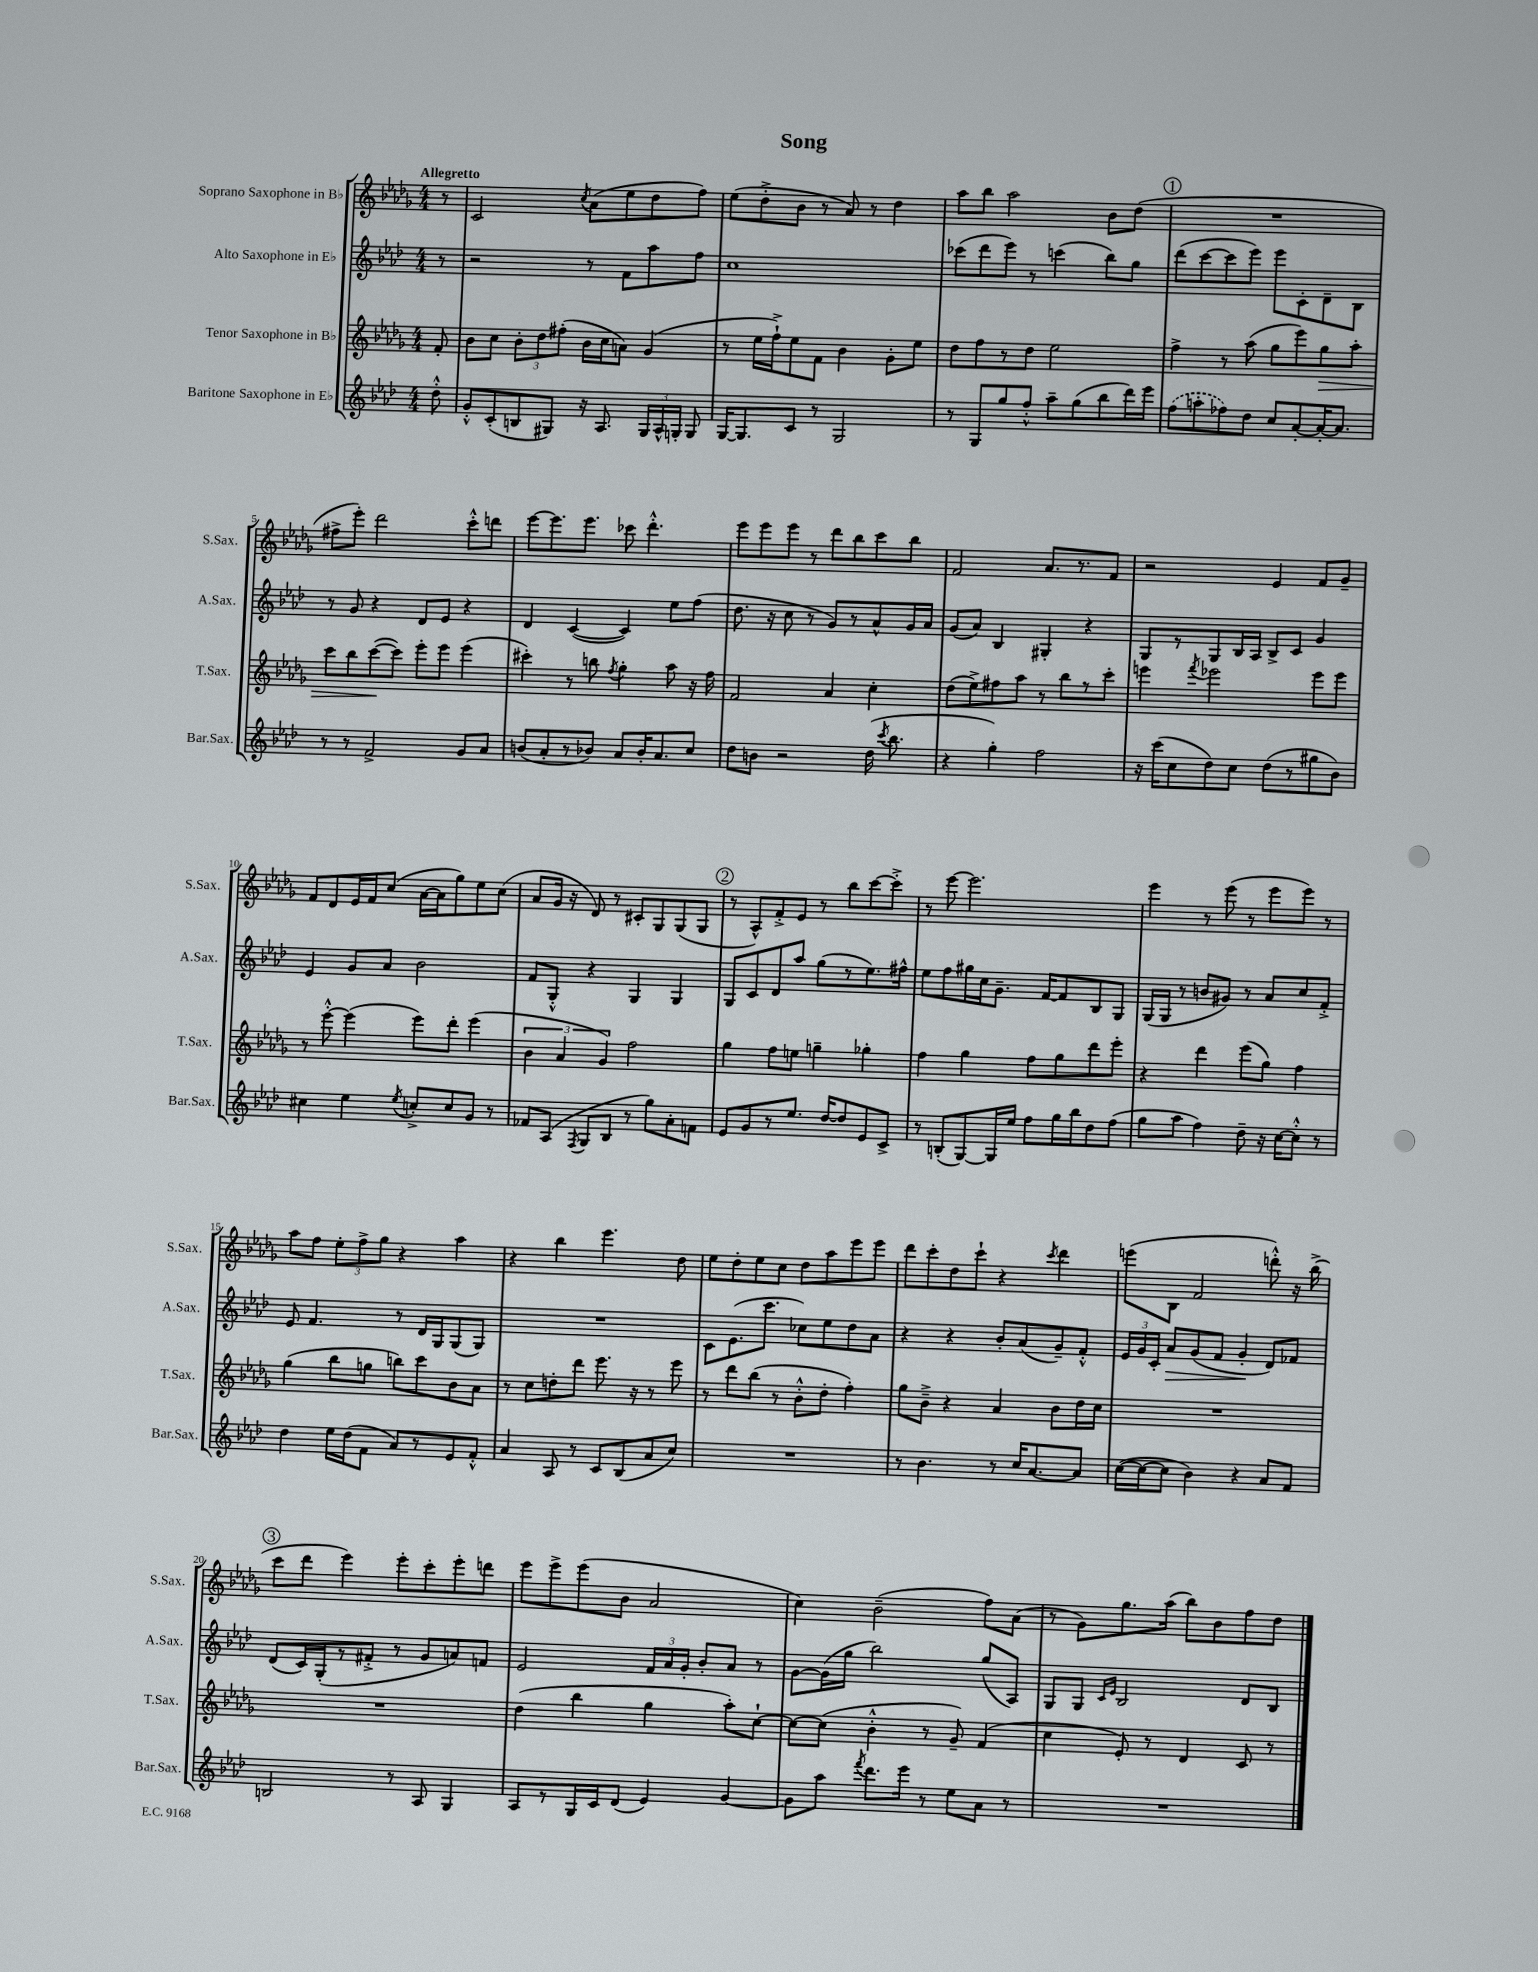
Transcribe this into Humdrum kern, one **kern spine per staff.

**kern	**kern	**dynam	**kern	**dynam	**kern
*part4	*part3	*part3	*part2	*part2	*part1
*staff4	*staff3	*staff3	*staff2	*staff2	*staff1
*I"Baritone Saxophone in E♭	*I"Tenor Saxophone in B♭	*	*I"Alto Saxophone in E♭	*	*I"Soprano Saxophone in B♭
*I'Bar.Sax.	*I'T.Sax.	*	*I'A.Sax.	*	*I'S.Sax.
*clefG2	*clefG2	*	*clefG2	*	*clefG2
*k[b-e-a-d-]	*k[b-e-a-d-g-]	*	*k[b-e-a-d-]	*	*k[b-e-a-d-g-]
*M4/4	*M4/4	*	*M4/4	*	*M4/4
=	=	=	=	=	=
!	!	!	!	!	!LO:TX:a:B:t=Allegretto
8dd-'^^\	8f'/	.	8r	.	8r
=1	=1	=1	=1	=1	=1
8g'^^/L	8b-\L	.	2r	.	2c/
(8c'/	8cc\J	.	.	.	.
8Bn/	12b-'\L	.	.	.	.
.	12dd-\	.	.	.	.
8G#X/J)	.	.	.	.	.
.	(12ff#X'\J	.	.	.	.
.	.	.	.	.	8qcc/
16r	16b-\LL	.	8r	.	(8a-\L
8.A-/	16cc\J	.	.	.	.
.	8an\J)	.	8f\L	.	8ee-\
24G#/LL	(4g-/	.	8aa-\	.	8dd-\
24A-^^/	.	.	.	.	.
24Gn'/JJ	.	.	.	.	.
8G/	.	.	8ff\J	.	8ff\J)
=2	=2	=2	=2	=2	=2
[16G/KL	8r	.	1cc	.	(8ee-\L
8.G/]	.	.	.	.	.
.	16ee-\LL	.	.	.	8dd-'^\
.	16ff`^\J)	.	.	.	.
8c/J	8ee-\	.	.	.	8b-\J
8r	8f\J	.	.	.	8r
2G/	4b-\	.	.	.	8a-/)
.	.	.	.	.	8r
.	8g-'\L	.	.	.	4dd-\
.	8ee-\J	.	.	.	.
=3	=3	=3	=3	=3	=3
8r	8dd-\L	.	(8ccc-X\L	.	8aa-\L
8G/L	8ff\	.	8ddd-\	.	8bb-\J
8gg/	8r	.	8eee-\J)	.	2aa-\
8ff'^^/J	8dd-\J	.	8r	.	.
8aa-~\L	2ee-\	.	(4cccn\	.	.
(8gg\	.	.	.	.	.
8bb-\	.	.	8bb-\L)	.	8b-\L
16ddd-\L)	.	.	8gg\J	.	(8dd-\J
16eee-\JJ	.	.	.	.	.
!!LO:REH:place=s1:t=1
=4	=4	=4	=4	=4	=4
(8ff\L	4ff^\	.	(8ddd-\L	.	1r
8aan'\	.	.	[8ccc\	.	.
8ff-X\)	8r	.	8ccc\]	.	.
8dd-\J	(8aa-\	.	8eee-\J)	.	.
8cc/L	8gg-\L	.	8eee-\L	.	.
[8a-'/	8eee-\)	.	8c'\	.	.
!	!	!LO:HP:b	!	!	!
16a-'/K_	8gg-\	>	8d-~\	.	.
8.a-/J]	.	.	.	.	.
.	8aa-'\J	.	8B-\J	.	.
!!LO:LB:g=z
=5	=5	=5	=5	=5	=5
8r	8ccc\L	.	8r	.	8ff#X^\L
8r	8bb-\	.	8g/	.	8eee-'\J)
2f^/	([8ccc\	.	4r	.	2ddd-\
.	8ccc\J])	]	.	.	.
.	8eee-'\L	.	8d-/L	.	.
.	8eee-\J	.	8e-/J	.	.
8g/L	(4eee-\	.	4r	.	8ccc'^^\L
8a-/J	.	.	.	.	8dddn\J
=6	=6	=6	=6	=6	=6
(8bn/L	4ccc#X'\)	.	4d-/	.	[8eee-\L
8a-'/	.	.	.	.	8.eee-\]
8r	8r	.	([4c/	.	.
.	.	.	.	.	8.eee-\J
8b-X/J)	8bbn\	.	.	.	.
.	8qff/	.	.	.	.
8a-/L	4gg-'\	.	4c/])	.	8ccc-X\
16b-'/K	.	.	.	.	4.ddd-'^^\
8.a-/	.	.	.	.	.
.	8aa-\	.	8ee-\L	.	.
8cc/J	16r	.	(8ff\J	.	.
.	16ff\	.	.	.	.
=7	=7	=7	=7	=7	=7
8dd-\L	2f/	.	8.dd-\	.	8eee-\L
8bn\J	.	.	.	.	8eee-\
.	.	.	16r	.	.
2r	.	.	8cc\	.	8eee-\J
.	.	.	8r	.	8r
.	4a-/	.	8g/L)	.	8ddd-\L
.	.	.	8r	.	8bb-\
(16dd-\	4cc'\	.	8a-^^/	.	8ccc\
8qccc/	.	.	.	.	.
8.bb-\	.	.	.	.	.
.	.	.	16g/L	.	8bb-\J
.	.	.	16a-/JJ	.	.
=8	=8	=8	=8	=8	=8
4r	(8dd-\L	.	(8g/L	.	2f/
.	8ee-^\)	.	8a-/J)	.	.
4gg'\)	8ff#X\	.	4B-/	.	.
.	8aa-\J	.	.	.	.
2ff\	8r	.	4G#X'/	.	8.a-/L
.	8bb-\L	.	.	.	.
.	.	.	.	.	8.r
.	8r	.	4r	.	.
.	8ccc'\J	.	.	.	8f/J
=9	=9	=9	=9	=9	=9
16r	4eeen\	.	8G/L	.	2r
(16ccc\KL	.	.	.	.	.
8cc\	.	.	8r	.	.
.	8qfff/	.	.	.	.
8dd-\)	2eee-X\	.	8G/	.	.
8cc\J	.	.	16B-/L	.	.
.	.	.	16A-/JJ	.	.
(8dd-\L	.	.	8B-^/L	.	4e-/
8r	.	.	8c/J	.	.
8gg#X\	8eee-\L	.	4g/	.	8f/L
8b-\J)	8eee-\J	.	.	.	8g-~/J
!!LO:LB:g=z
=10	=10	=10	=10	=10	=10
4cc#X\	8r	.	4e-/	.	8f/L
.	[8eee-'^^\	.	.	.	8d-/
4ee-\	(4eee-\]	.	8g/L	.	16e-/L
.	.	.	.	.	16f/J
.	.	.	8a-/J	.	(8cc/J
8qee-/	.	.	.	.	.
8ccn'^/L	8eee-\L)	.	2b-\	.	[16a-\LL
.	.	.	.	.	16a-\J]
8cc/	8ddd-'\J	.	.	.	8gg-\)
8g/J	(4eee-\	.	.	.	8ee-\
8r	.	.	.	.	(8cc\J
=11	=11	=11	=11	=11	=11
8f-X/L	6b-\	.	8f/L	.	8a-/L
(8A-/J	.	.	8G'^^/J	.	16g-/Jk
.	6a-/	.	.	.	.
.	.	.	.	.	16r
8qF/	.	.	.	.	.
8G/L	.	.	4r	.	8d-/)
.	6g-/)	.	.	.	.
8B-/J	.	.	.	.	8r
8r	2ff\	.	4G/	.	8c#X'/L
8gg\L)	.	.	.	.	8G-/
8a-'\	.	.	4G/	.	(8G-/
8fn\J	.	.	.	.	8G-/J
!!LO:REH:place=s1:t=2
=12	=12	=12	=12	=12	=12
8e-/L	4gg-\	.	8G/L	.	8r
8g/	.	.	8c/	.	8A-^^/L)
8r	8ff\L	.	8d-/	.	8f'^/
8.ee-/J	8een\J	.	8aa-/J	.	8e-/J
.	4ggn~\	.	(8gg\L	.	8r
[16dd-/KL	.	.	.	.	.
8dd-/]	.	.	8r	.	8bb-\L
8e-/	4gg-X'\	.	8.ee-\)	.	[8ccc\
8c^/J	.	.	.	.	8ccc'^\J]
.	.	.	16ff#X^^\Jk	.	.
=13	=13	=13	=13	=13	=13
8r	4ff\	.	8ee-\L	.	8r
(8Bn'/L	.	.	8ff\	.	[8eee-\
[8G/)	4gg-\	.	16gg#X\L	.	2.eee-\]
.	.	.	16cc\J	.	.
16G/L]	.	.	8.g~\J	.	.
16ee-/JJ	.	.	.	.	.
8ff\L	8ff\L	.	.	.	.
.	.	.	[16f/KL	.	.
16gg\L	8gg-\	.	8f/]	.	.
16bb-\J	.	.	.	.	.
8dd-\	8ddd-\	.	8B-/	.	.
(8ff\J	8eee-'\J	.	8G/J	.	.
=14	=14	=14	=14	=14	=14
8gg\L	4r	.	(16G/LL	.	4eee-\
.	.	.	16G/JJ	.	.
8aa-\J	.	.	8r	.	.
4ff\)	4ddd-\	.	8bn/L	.	8r
.	.	.	8g#X/J)	.	(8eee-\
8dd-~\	(8eee-\L	.	8r	.	8r
16r	8gg-\J)	.	8a-/L	.	8eee-\L
[16cc\KL	.	.	.	.	.
8cc'^^\J]	4ff\	.	8cc/	.	8eee-\J)
8r	.	.	8f'^/J	.	8r
!!LO:LB:g=z
=15	=15	=15	=15	=15	=15
4dd-\	(4gg-\	.	8e-/	.	8aa-\L
.	.	.	4.f/	.	8ff\J
16ee-\LL	8bb-\L	.	.	.	12ee-'\L
(16dd-\J	.	.	.	.	.
.	.	.	.	.	12ff^\
8f\J	8ggn\J	.	.	.	.
.	.	.	.	.	12gg-\J
8a-/L)	8bbn\L)	.	8r	.	4r
8r	8ccc\	.	16d-/LL	.	.
.	.	.	16G/J	.	.
8e-/	8b-\	.	(8G/	.	4aa-\
8f'^^/J	8a-\J	.	8G/J)	.	.
=16	=16	=16	=16	=16	=16
4a-/	8r	.	1r	.	4r
.	8cc\L	.	.	.	.
8A-/	8ddn'\	.	.	.	4bb-\
8r	8ddd-\J	.	.	.	.
8c/L	8.eee-\	.	.	.	4.eee-\
(8B-/	.	.	.	.	.
.	16r	.	.	.	.
8a-/	8r	.	.	.	.
8cc/J)	8eee-\	.	.	.	8dd-\
=17	=17	=17	=17	=17	=17
1r	8r	.	8c\L	.	8ee-\L
.	8ddd-\L	.	(8.e-\	.	8dd-'\
.	(8bb-\J	.	.	.	8ee-\
.	.	.	8.ccc\J	.	.
.	8r	.	.	.	8cc\J
.	8b-'^^\L	.	8cc-X\L)	.	8dd-\L
.	8dd-'\J	.	8ee-\	.	8aa-\
.	4ff'\)	.	8dd-\	.	8eee-\
.	.	.	8a-\J	.	8eee-\J
=18	=18	=18	=18	=18	=18
8r	8gg-\L	.	4r	.	8ddd-\L
4.b-\	8b-~^\J	.	.	.	8ccc'\
.	4r	.	4r	.	8dd-\
.	.	.	.	.	8ccc`\J
8r	4a-/	.	8b-'/L	.	4r
16cc/KL	.	.	(8a-/	.	.
[8.a-/	.	.	.	.	.
.	.	.	.	.	8qccc/
.	8b-\L	.	8g~/)	.	4ddd-\
8a-/J]	16dd-\L	.	8f'^^/J	.	.
.	16cc\JJ	.	.	.	.
=19	=19	=19	=19	=19	=19
([16cc\LL	1r	.	24e-/LL	.	(8eeen\L
.	.	.	24g/	.	.
16cc\J_	.	.	.	.	.
.	.	.	24c'/JJ	.	.
!	!	!	!	!LO:HP:b	!
8cc\J]	.	.	8a-/L	>	8B-\J
4b-\)	.	.	(8g/	.	2f/
.	.	.	8f/J	.	.
4r	.	.	4g'/	.	.
8a-/L	.	.	8d-/L)	]	8dddn'^^\)
8f/J	.	.	8f-X/J	.	16r
.	.	.	.	.	(16bb-^\
!!LO:LB:g=z
!!LO:REH:place=s1:t=3
=20	=20	=20	=20	=20	=20
2Bn/	1r	.	(8d-/L	.	8ccc\L
.	.	.	16c/L)	.	8ddd-\J
.	.	.	(16G'/J	.	.
.	.	.	8r	.	4eee-\)
.	.	.	8f#X'^/J	.	.
8r	.	.	8r	.	8eee-'\L
8A-/	.	.	8g/L	.	8ccc'\
4G/	.	.	8an/)	.	8eee-'\
.	.	.	8fn/J	.	8dddn\J
=21	=21	=21	=21	=21	=21
8A-/L	(4dd-\	.	2e-/	.	8eee-\L
8r	.	.	.	.	8eee-^\
16G/L	4bb-\	.	.	.	(8eee-\
16c/J	.	.	.	.	.
(8d-/J	.	.	.	.	8b-\J
4e-/)	4gg-\	.	24f/LL	.	2a-/
.	.	.	24a-/	.	.
.	.	.	24g'/JJ	.	.
.	.	.	8b-'/L	.	.
[4g/	8aa-'\L)	.	8a-/J	.	.
.	[8cc`\J	.	8r	.	.
=22	=22	=22	=22	=22	=22
8g\L]	8cc\L_	.	[8g\L	.	4cc\)
8aa-\J	(8cc\J]	.	(16g\L]	.	.
.	.	.	16gg\JJ	.	.
8qfff/	.	.	.	.	.
8.ddd-\L	4b-'^^\	.	2bb-\)	.	(2b-~\
16eee-\Jk	.	.	.	.	.
8r	8r	.	.	.	.
8ee-\L	8g-~/)	.	.	.	.
8a-\J	(4f/	.	(8gg/L	.	8ff\L)
8r	.	.	8A-/J)	.	(8a-\J
=23	=23	=23	=23	=23	=23
1r	4cc\	.	8G/L	.	8r
.	.	.	8G/J	.	8g-\L)
.	.	.	16qqc/LL	.	.
.	.	.	16qqe-/JJ	.	.
.	8e-'/)	.	2B-/	.	8.gg-\
.	8r	.	.	.	.
.	.	.	.	.	(16aa-\Jk
.	4d-/	.	.	.	8bb-\L)
.	.	.	.	.	8b-\
.	8c/	.	8d-/L	.	8ff\
.	8r	.	8B-/J	.	8dd-\J
==	==	==	==	==	==
*-	*-	*-	*-	*-	*-
